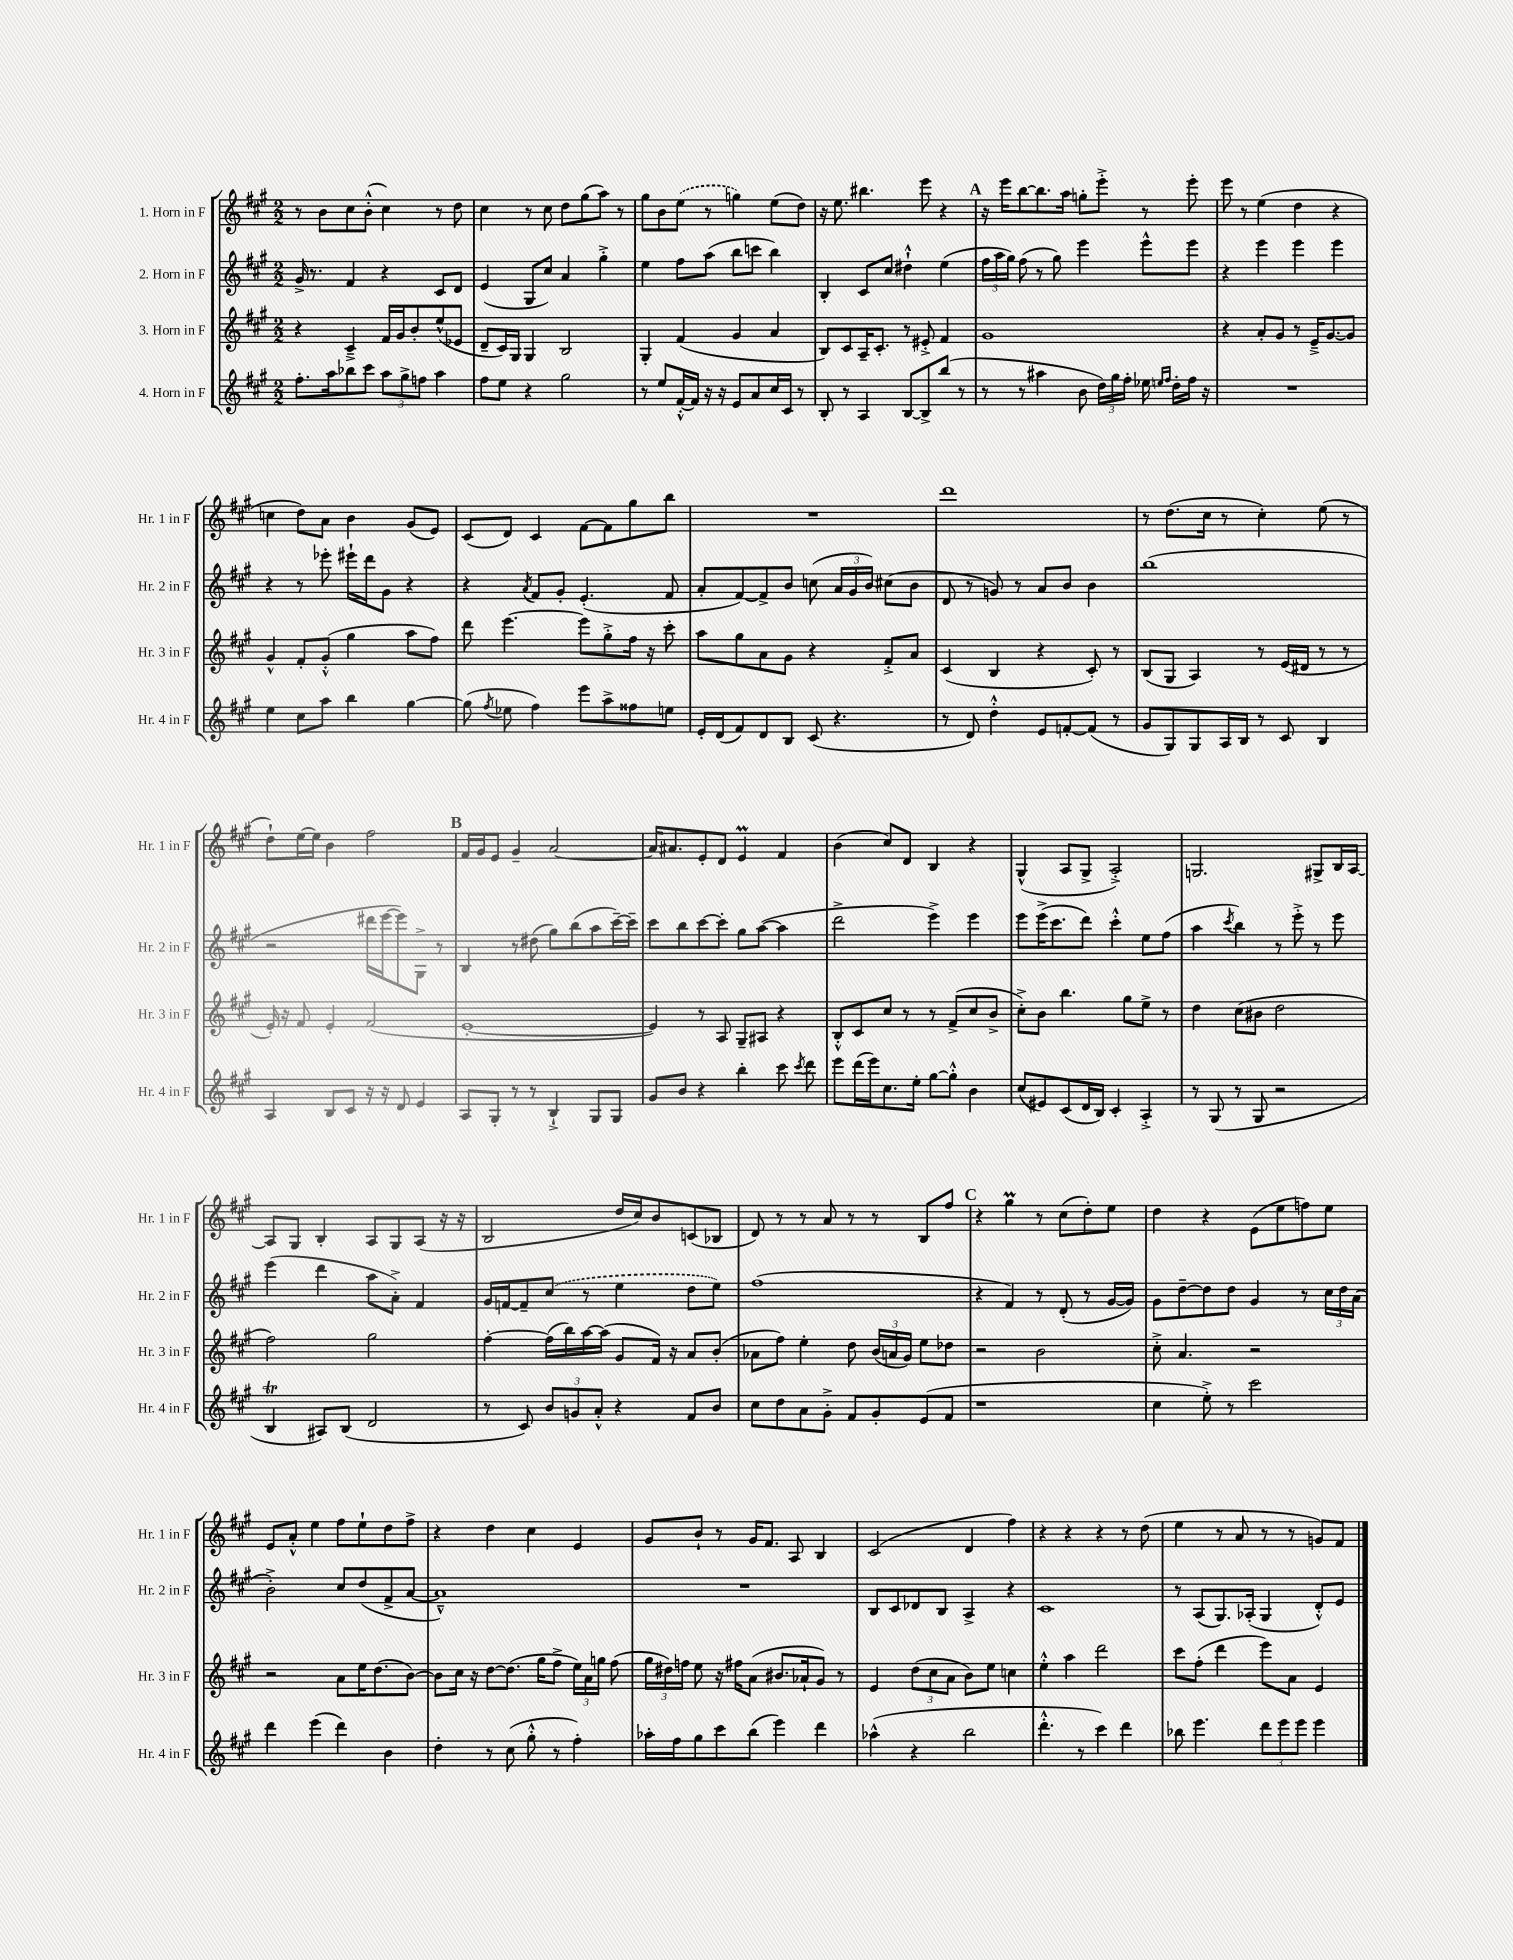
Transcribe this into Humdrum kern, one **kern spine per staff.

**kern	**kern	**kern	**kern
*part4	*part3	*part2	*part1
*staff4	*staff3	*staff2	*staff1
*I"4. Horn in F	*I"3. Horn in F	*I"2. Horn in F	*I"1. Horn in F
*I'Hr. 4 in F	*I'Hr. 3 in F	*I'Hr. 2 in F	*I'Hr. 1 in F
*clefG2	*clefG2	*clefG2	*clefG2
*k[f#c#g#]	*k[f#c#g#]	*k[f#c#g#]	*k[f#c#g#]
*M2/2	*M2/2	*M2/2	*M2/2
=1	=1	=1	=1
8.ff#'\L	4r	16g#^/	8r
.	.	8.r	.
.	.	.	8b\L
16aa\k	.	.	.
8bb-X\	4c#~^/	4f#/	8cc#\
8ccc#\J	.	.	(8b'^^\J
12aa\L	16f#/LL	4r	4cc#\)
.	16g#/J	.	.
12gg#^\	.	.	.
.	8b'/	.	.
12ffn\J	.	.	.
4aa\	(8ee^^/	8c#/L	8r
.	8e-X/J	8d/J	8dd\
=2	=2	=2	=2
8ff#\L	8d~/L	(4e/	4cc#\
8ee\J	16c#/L)	.	.
.	16G#/JJ	.	.
4r	4G#/	8G#/L	8r
.	.	8cc#/J)	8cc#\
2gg#\	2B/	4a/	8dd\L
.	.	.	(8gg#\
.	.	4gg#'^\	8aa\J)
.	.	.	8r
=3	=3	=3	=3
8r	4G#'/	4ee\	8gg#\L
8ee/L	.	.	8b\
[16f#'^^/L	(4f#/	8ff#\L	(8ee\J
16f#/JJ]	.	.	.
16r	.	(8aa\J	8r
16r	.	.	.
8e/L	4g#/	8bb\L	4ggn\)
8a/	.	8cccn\J	.
16cc#/L	4a/	4bb\)	(8ee\L
16c#/JJ	.	.	.
8r	.	.	8dd\J)
=4	=4	=4	=4
8B'/	8B/L)	4B'/	16r
.	.	.	8.ee\
8r	8c#/	.	.
4A/	16A~/K	8c#/L	4.bb#X\
.	8.c#'/J	.	.
.	.	8cc#/J	.
[8B/L	8r	4dd#X`^^\	.
8B^/]	8e#X'^/	.	8eee\
(8bb/J	4f#/	(4ee\	4r
8r	.	.	.
!!LO:REH:place=s1:t=A
=5	=5	=5	=5
8r	1g#	24ff#\LL	16r
.	.	24aa\	.
.	.	.	16eee\KL
.	.	24gg#\JJ)	.
8r	.	(8ff#\	[8bb\
4aa#X\	.	8r	8.bb\]
.	.	8gg#\)	.
.	.	.	16aa\Jk
8b\	.	4eee\	8ggn'\L
24dd\LL)	.	.	8eee'^\J
24gg#\	.	.	.
24ff#'\JJ	.	.	.
16ee-X\	.	8eee^^\L	8r
16qqeen/LL	.	.	.
16qqff#/JJ	.	.	.
16dd'\LL	.	.	.
16ff#\JJ	.	8eee\J	8eee'\
16r	.	.	.
=6	=6	=6	=6
1r	4r	4r	8eee\
.	.	.	8r
.	8a'/L	4eee\	(4ee\
.	8g#/J	.	.
.	8r	4eee\	4dd\
.	16e~^/KL	.	.
.	[8.g#/	.	.
.	.	4eee\	4r
.	8g#/J]	.	.
!!LO:LB:g=z
=7	=7	=7	=7
4ee\	4g#^^/	4r	4ccn\
8cc#\L	8f#'/L	8r	8dd\L)
8aa\J	(8g#'^^/J	8eee-X'\	8a\J
4bb\	4gg#\	16eee#X`\LL	4b\
.	.	16ddd\J	.
.	.	8g#\J	.
[4gg#\	8aa\L	4r	(8g#/L
.	8ff#\J)	.	8e/J)
=8	=8	=8	=8
(8gg#\]	8ddd\	4r	(8c#/L
8qff#/	.	.	.
8ee-X\	[4.eee\	.	8d/J)
.	.	8qa/	.
4ff#\)	.	8f#/L	4c#/
.	.	8g#'/J	.
8eee\L	8eee\L]	(4.e'/	[8f#\L
8aa^\	8gg#'^\	.	8f#\]
8ff##X\	16ff#\Jk	.	8gg#\
.	16r	.	.
8een\J	8ccc#'\	8f#/	8bb\J
=9	=9	=9	=9
16e'/LL	8aa\L	8a'/L	1r
(16d/J	.	.	.
8f#/)	8gg#\	[8f#/)	.
8d/	8a\	8f#^/]	.
8B/J	8g#\J	8b/J	.
(8c#/	4r	(8ccn\	.
4.r	.	24a/LL	.
.	.	24g#/	.
.	.	24b/JJ)	.
.	8f#'^/L	(8cc#X\L	.
.	8a/J	8b\J	.
=10	=10	=10	=10
8r	(4c#/	8d/	1ddd
8d/)	.	8r	.
4dd'^^\	4B/	8gn/)	.
.	.	8r	.
8e/L	4r	8a/L	.
[8fn'/	.	8b/J	.
(8f/J]	8c#'/)	4b\	.
8r	8r	.	.
=11	=11	=11	=11
8g#/L	(8B/L	(1bb	8r
8G#/)	8G#/J	.	(8.dd\L
8G#/	4A/)	.	.
.	.	.	16cc#\Jk
16A/L	.	.	8r
16B/JJ	.	.	.
8r	8r	.	4cc#'\)
8c#/	(16e/LL	.	.
.	16d#X/JJ	.	.
4B/	8r	.	(8ee\
.	8r	.	8r
!!LO:LB:g=z
=12	=12	=12	=12
4A/	16e'/)	2r	8dd`\L)
.	16r	.	.
.	8f#/	.	[16ee\L
.	.	.	16ee\JJ]
8B/L	4e'/	.	4b\
8c#/J	.	.	.
16r	(2f#/	16ddd#X\LL	2ff#\
16r	.	[16eee\J	.
8d/	.	8eee\])	.
4e/	.	8G#^\J	.
.	.	8r	.
!!LO:REH:place=s1:t=B
=13	=13	=13	=13
8A/L	[1e'	4B/	16f#/LL
.	.	.	16g#/J
8G#'/J	.	.	8e/J
8r	.	8r	4g#~/
8r	.	(8dd#X\	.
4B`^/	.	8gg#\L)	[2a/
.	.	(8bb\	.
8G#/L	.	8aa\	.
8G#/J	.	[16ccc#~\L)	.
.	.	16ccc#~\JJ]	.
=14	=14	=14	=14
8g#/L	4e/])	8ccc#\L	16a/KL]
.	.	.	8.a#X/
8b/J	.	8bb\	.
4r	8r	[8ccc#\	8e'/
.	8A/	8ccc#'\J]	8d/J
4bb'\	8G#~/L	8gg#\L	4eM/
.	8A#X/J	([8aa\J	.
8ccc#\	4r	4aa\]	4f#/
8qccc#/	.	.	.
8ddd\	.	.	.
=15	=15	=15	=15
8eee\L	8B'^^/L	2ddd^\	(4b\
(16ddd\L	8c#/	.	.
16eee\J)	.	.	.
8.cc#\	8cc#/J	.	8cc#/L)
.	8r	.	8d/J
16ee'\Jk	.	.	.
[8gg#\L	8r	4eee^\)	4B/
8gg#'^^\J]	(8f#^/L	.	.
4b\	8cc#/	4eee\	4r
.	8b^/J	.	.
=16	=16	=16	=16
(8cc#/L	8cc#'^\L)	8eee\L	(4G#^^/
8e#X/)	8b\J	(16eee^\K	.
.	.	8.ccc#\	.
(8c#/	4.bb\	.	8A/L
16d/L	.	8ddd\J)	8G#^/J
16B/JJ)	.	.	.
4c#'/	.	4ccc#'^^\	2A'^/)
.	8gg#\L	.	.
4A'^/	8ee^\J	8ee\L	.
.	8r	(8ff#\J	.
=17	=17	=17	=17
8r	4dd\	4aa\	2.Gn/
(8G#/	.	.	.
.	.	8qccc#/	.
8r	(8cc#\L	4bb\)	.
8G#/	8b#X\J	.	.
2r	2dd\	8r	.
.	.	8eee'^\	.
.	.	8r	8G#X^/L
.	.	8eee\	16B/L
.	.	.	[16A/JJ
!!LO:LB:g=z
=18	=18	=18	=18
4BT/	2ff#\)	(4eee\	8A/L]
.	.	.	8G#/J
8A#X/L)	.	4ddd\	4B'/
(8B/J	.	.	.
2d/	2gg#\	8aa\L	8A/L
.	.	8a'^\J)	8G#/
.	.	4f#/	(8A/J
.	.	.	16r
.	.	.	16r
=19	=19	=19	=19
8r	[4ff#'\	16g#/LL	2B/
.	.	[16fn/J	.
8c#/)	.	8f~/]	.
12b/L	(16ff#\LL]	(8cc#/J	.
.	16bb\)	.	.
12gn/	.	.	.
.	[16aa\	8r	.
12a'^^/J	.	.	.
.	(16aa\JJ]	.	.
4r	8g#/L	4ee\	16dd/LL
.	.	.	16cc#/J)
.	16f#/Jk)	.	8b/
.	16r	.	.
8f#/L	8a/L	8dd\L	(8cn/
8b/J	(8b'/J	8ee\J)	8B-X/J
=20	=20	=20	=20
8cc#\L	8a-X\L	(1ff#	8d/)
8dd\	8ff#\J)	.	8r
8a\	4ee'\	.	8r
8g#'^\J	.	.	8a/
8f#/L	8dd\	.	8r
8g#'/	(24b/LL	.	8r
.	24an/	.	.
.	24g#/JJ)	.	.
(8e/	8ee\L	.	8B/L
8f#/J	8dd-X\J	.	8ff#/J
!!LO:REH:place=s1:t=C
=21	=21	=21	=21
1r	2r	4r	4r
.	.	4f#/)	4gg#m\
.	2b\	8r	8r
.	.	(8d'/	(8cc#\L
.	.	8r	8dd'\)
.	.	[16g#/LL	8ee\J
.	.	16g#/JJ])	.
=22	=22	=22	=22
4cc#\	8cc#'^\	8g#\L	4dd\
.	4.a/	[8dd~\	.
8ee'^\)	.	8dd\]	4r
8r	.	8dd\J	.
2ccc#\	2r	4g#/	(8e\L
.	.	.	8ee\
.	.	8r	8ffn\)
.	.	24cc#\LL	8ee\J
.	.	24dd\	.
.	.	(24a\JJ	.
!!LO:LB:g=z
=23	=23	=23	=23
4ddd\	2r	2b'^\)	8e/L
.	.	.	8a'^^/J
(4eee\	.	.	4ee\
4ddd\)	8a\L	8cc#/L	8ff#\L
.	16ee\K	(8dd/	8ee`\
.	(8.dd\	.	.
4b\	.	8f#^/	8dd\
.	[8b\J)	[8a/J	8ff#^\J
=24	=24	=24	=24
4dd'\	8b\L]	1a~^^])	4r
.	16cc#\Jk	.	.
.	16r	.	.
8r	[8dd\L	.	4dd\
(8cc#\	(8.dd\J]	.	.
8gg#'^^\	.	.	4cc#\
.	16gg#\KL	.	.
8r	8ff#^\J	.	.
4ff#'\)	24ee\LL)	.	4e/
.	24a\	.	.
.	24ggn\JJ	.	.
.	(8ff#\	.	.
=25	=25	=25	=25
16aa-X'\LL	24gg#\LL	1r	8g#/L
.	24dd#X\)	.	.
16ff#\J	.	.	.
.	24ffn\JJ	.	.
8gg#\	8ee\	.	8b`/J
8ccc#\	16r	.	8r
.	16ff#X\KL	.	.
(8bb\J	(8a\J	.	16g#/KL
.	.	.	8.f#/J
4eee\)	8.b#X/L	.	.
.	.	.	8A/
.	16a-X`/k	.	.
4ddd\	8g#/J)	.	4B/
.	8r	.	.
=26	=26	=26	=26
(4aa-X^^\	4e/	8B/L	(2c#/
.	.	8c#/	.
4r	(12dd\L	8d-X/	.
.	12cc#\	.	.
.	.	8B/J	.
.	12a\J	.	.
2bb\	8b\L)	4A^/	4d/
.	8ee\J	.	.
.	4ccn\	4r	4ff#\)
=27	=27	=27	=27
4.ddd'^^\	4ee'^^\	1c#	4r
.	4aa\	.	4r
8r	.	.	.
4ccc#\)	2ddd\	.	4r
4ddd\	.	.	8r
.	.	.	(8dd\
=28	=28	=28	=28
8bb-X\	8ccc#\L	8r	4ee\
4.eee\	(8ff#'\J	(8A/L	.
.	4ddd\	8.G#/)	8r
.	.	.	8a/
.	.	(16A-X'/Jk	.
12ddd\L	8eee\L)	4G#/	8r
12eee\	.	.	.
.	8a\J	.	8r
12eee\J	.	.	.
4eee\	4e/	8d'^^/L)	8gn/L)
.	.	8e/J	8f#/J
==	==	==	==
*-	*-	*-	*-
